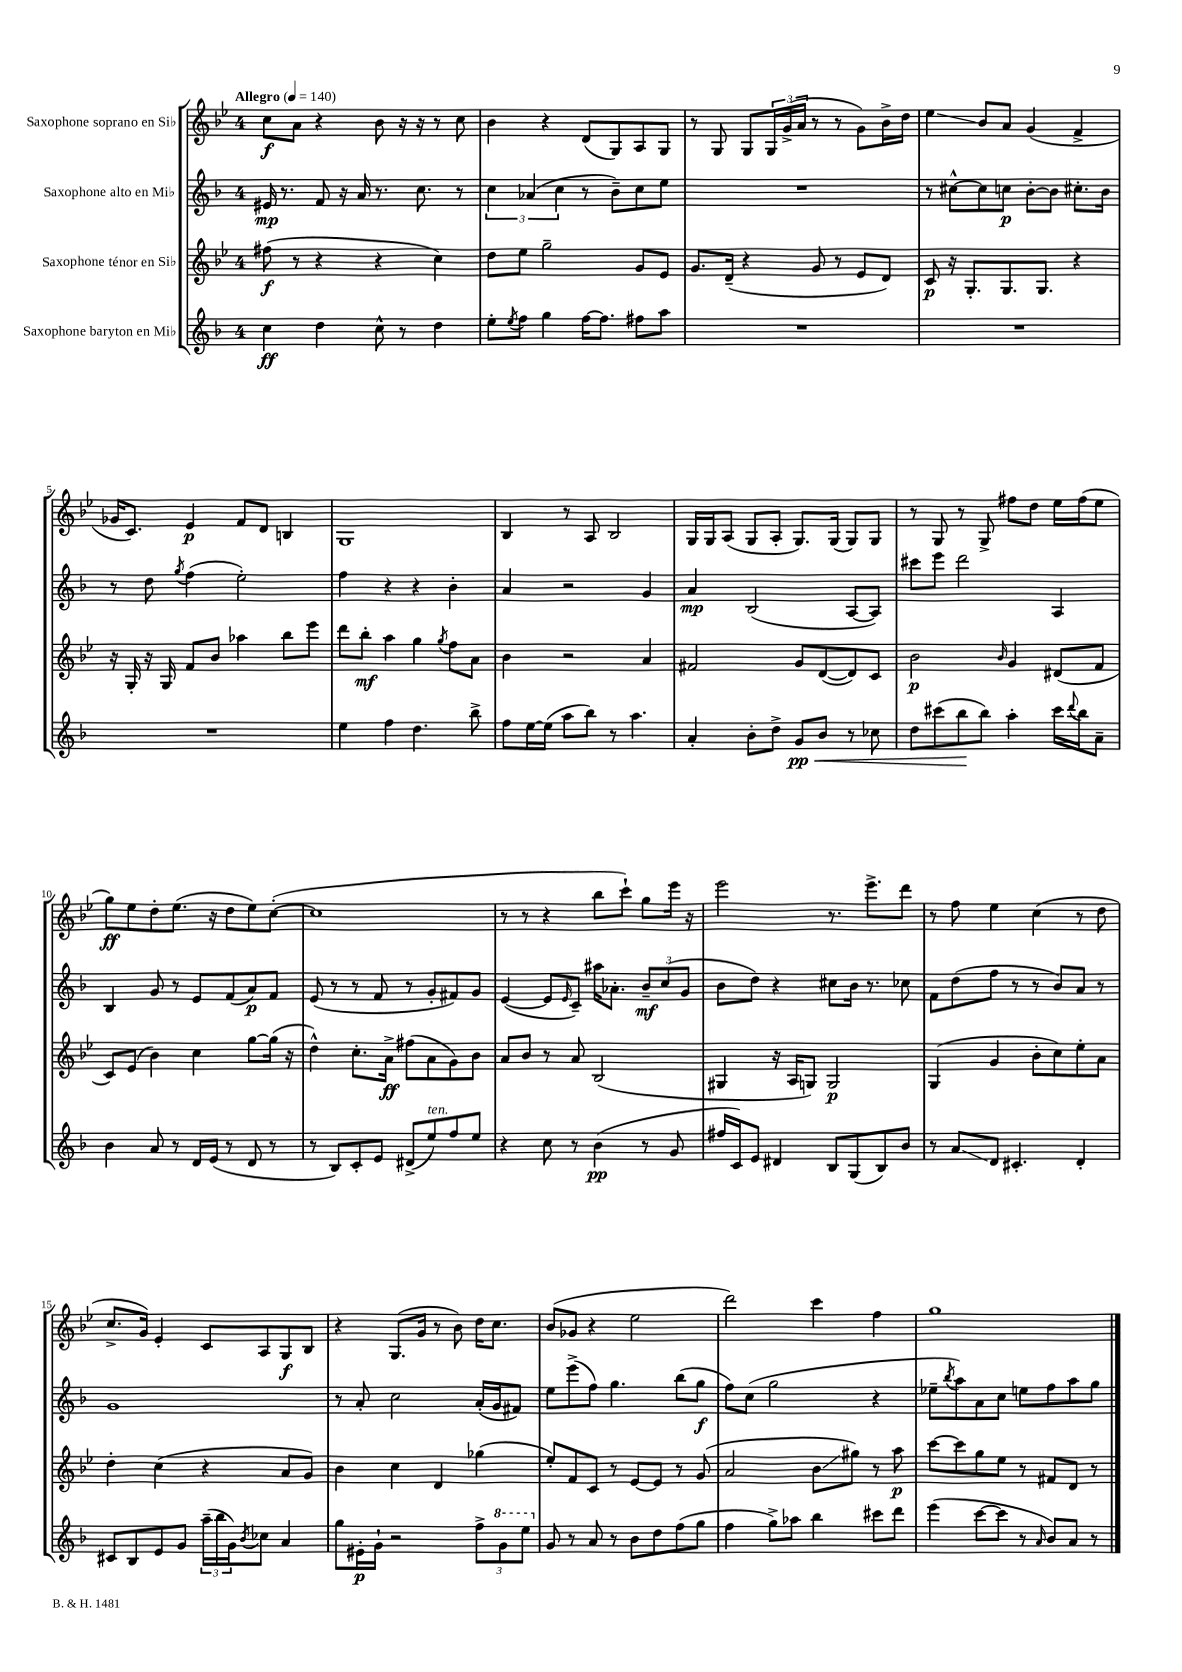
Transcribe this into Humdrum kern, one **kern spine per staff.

**kern	**kern	**kern	**kern
*staff4	*staff3	*staff2	*staff1
*clefG2	*clefG2	*clefG2	*clefG2
*k[b-]	*k[b-e-]	*k[b-]	*k[b-e-]
*M4/4	*M4/4	*M4/4	*M4/4
*MM140	*MM140	*MM140	*MM140
4cc	(8ff#	16e#	8cc
.	.	8.r	.
.	8r	.	8a
4dd	4r	8f	4r
.	.	16r	.
.	.	16a	.
8cc^^	4r	8.r	8b-
8r	.	.	16r
.	.	8.cc	16r
4dd	4cc)	.	8r
.	.	8r	8cc
=	=	=	=
8ee'	8dd	6cc	4b-
8qee	.	.	.
8ff	8ee-	.	.
.	.	(6a-	.
4gg	2gg~	.	4r
.	.	6cc	.
[16ff	.	8r	(8d
8.ff]	.	.	.
.	.	8b-~)	8G)
8ff#	8g	8cc	8A
8aa	8e-	8ee	8G
=	=	=	=
1r	8.g	1r	8r
.	.	.	8G
.	(16d~	.	.
.	4r	.	8G
.	.	.	24G
.	.	.	(24g^
.	.	.	24a
.	8g	.	8r
.	8r	.	8r
.	8e-	.	8g)
.	8d)	.	16b-^
.	.	.	16dd
=	=	=	=
1r	8c	8r	4ee-
.	16r	[8cc#^^	.
.	8.G'	.	.
.	.	8cc#]	8b-
.	8.G	8cc	8a
.	.	[8b-'	(4g
.	8.G	.	.
.	.	8b-]	.
.	4r	8.cc#'	4f^
.	.	16b-	.
=	=	=	=
1r	16r	8r	16g-
.	16G'	.	8.c)
.	16r	8dd	.
.	16G	.	.
.	.	8qgg	.
.	8f	(4ff	4e-
.	8b-	.	.
.	4aa-	2ee')	8f
.	.	.	8d
.	8bb-	.	4B
.	8eee-	.	.
=	=	=	=
4ee	8ddd	4ff	1G
.	8bb-'	.	.
4ff	4aa	4r	.
4.dd	4gg	4r	.
.	8qgg	.	.
.	8ff	4b-'	.
8bb-^	8a	.	.
=	=	=	=
8ff	4b-	4a	4B-
[16ee	.	.	.
(16ee]	.	.	.
8aa	2r	2r	8r
8bb-)	.	.	8A
8r	.	.	2B-
4.aa	.	.	.
.	4a	4g	.
=	=	=	=
4a'	2f#	4a	16G
.	.	.	16G
.	.	.	(8A
8b-'	.	(2B-	8G
8dd^	.	.	8A'
8g	8g	.	8.G)
8b-	([8d	.	.
.	.	.	(16G
8r	8d])	[8A	8G)
8cc-	8c	8A])	8G
=	=	=	=
8dd	2b-	8ccc#	8r
(8ccc#	.	8eee	8G
8bb-	.	2ddd	8r
8bb-)	.	.	8G^
.	16qqb-	.	.
4aa'	4g	.	8ff#
.	.	.	8dd
16ccc#	(8d#	4A	16ee-
8qqddd	.	.	.
16bb-	.	.	(16ff#
8a~	8f	.	8ee-
=	=	=	=
4b-	8c)	4B-	8gg)
.	(8e-	.	8ee-
8a	4b-)	8g	8dd'
8r	.	8r	(8.ee-
16d	4cc	8e	.
(16e	.	.	16r
8r	.	(8f	8dd
8d	[8gg	8a)	8ee-)
8r	(16gg]	8f	([8cc'
.	16r	.	.
=	=	=	=
8r	4dd^^)	(8e	1cc]
8B-)	.	8r	.
8c'	8.cc'	8r	.
8e	.	8f	.
.	16a^	.	.
(8d#^	(8ff#	8r	.
8ee)	8a	8g'	.
8ff	8g)	8f#)	.
8ee	8b-	8g	.
=	=	=	=
4r	8a	([4e	8r
.	8b-	.	8r
8cc	8r	8e]	4r
.	.	16qqe	.
8r	8a	8c~)	.
(4b-	(2B-	16aa#	8bb-
.	.	8.a-'	.
.	.	.	8ccc`)
8r	.	12b-~	8gg
.	.	(12cc	.
8g	.	.	16eee-
.	.	12g	.
.	.	.	16r
=	=	=	=
16ff#	4G#	8b-	2eee-
16c)	.	.	.
8e	.	8dd)	.
4d#	16r	4r	.
.	16A	.	.
.	8G)	.	.
8B-	2G	8cc#	8.r
(8G	.	16b-	.
.	.	8.r	8.eee-^
8B-)	.	.	.
8b-	.	8cc-	8ddd
=	=	=	=
8r	(4G	8f	8r
8a	.	(8dd	8ff
8d	4g	8ff	4ee-
4.c#'	.	8r	.
.	8b-'	8r	(4cc
.	8cc)	8b-)	.
4d'	8ee-'	8a	8r
.	8a	8r	8dd
=	=	=	=
8c#	4dd'	1g	8.cc^
8B-	.	.	.
.	.	.	16g)
8e	(4cc	.	4e-'
8g	.	.	.
(24aa~	4r	.	8c
24bb-	.	.	.
24g)	.	.	.
8qb-	.	.	.
8cc-	.	.	8A
4a	8a	.	8G
.	8g)	.	8B-
=	=	=	=
8gg	4b-	8r	4r
16e#'	.	8a'	.
16g`	.	.	.
2r	4cc	2cc	(8.G
.	.	.	16g
.	4d	.	8r
.	.	.	8b-)
12ff^	(4gg-	(16a'	16dd
.	.	16g	8.cc
12gg	.	.	.
.	.	8f#)	.
12eee	.	.	.
=	=	=	=
8g	8ee-')	8ee	(8b-
8r	8f	(8eee^	8g-
8a	8c	8ff)	4r
8r	8r	4.gg	.
8b-	[8e-	.	2ee-
8dd	8e-]	.	.
(8ff	8r	(8bb-	.
8gg	(8g	8gg	.
=	=	=	=
4ff	2a	8ff)	2ddd)
.	.	(8cc	.
8gg^)	.	2gg	.
8aa-	.	.	.
4bb-	8b-	.	4ccc
.	8gg#)	.	.
8ccc#	8r	4r	4ff
8ddd	8aa	.	.
=	=	=	=
(4eee	[8ccc	8ee-~	1gg
.	.	8qbb-	.
.	8ccc]	8aa)	.
[8ccc	8gg	8a	.
8ccc]	8ee-	8cc	.
8r	8r	8ee	.
16qqa	.	.	.
8b-)	8f#	8ff	.
8a	8d	8aa	.
8r	8r	8gg	.
==	==	==	==
*-	*-	*-	*-
